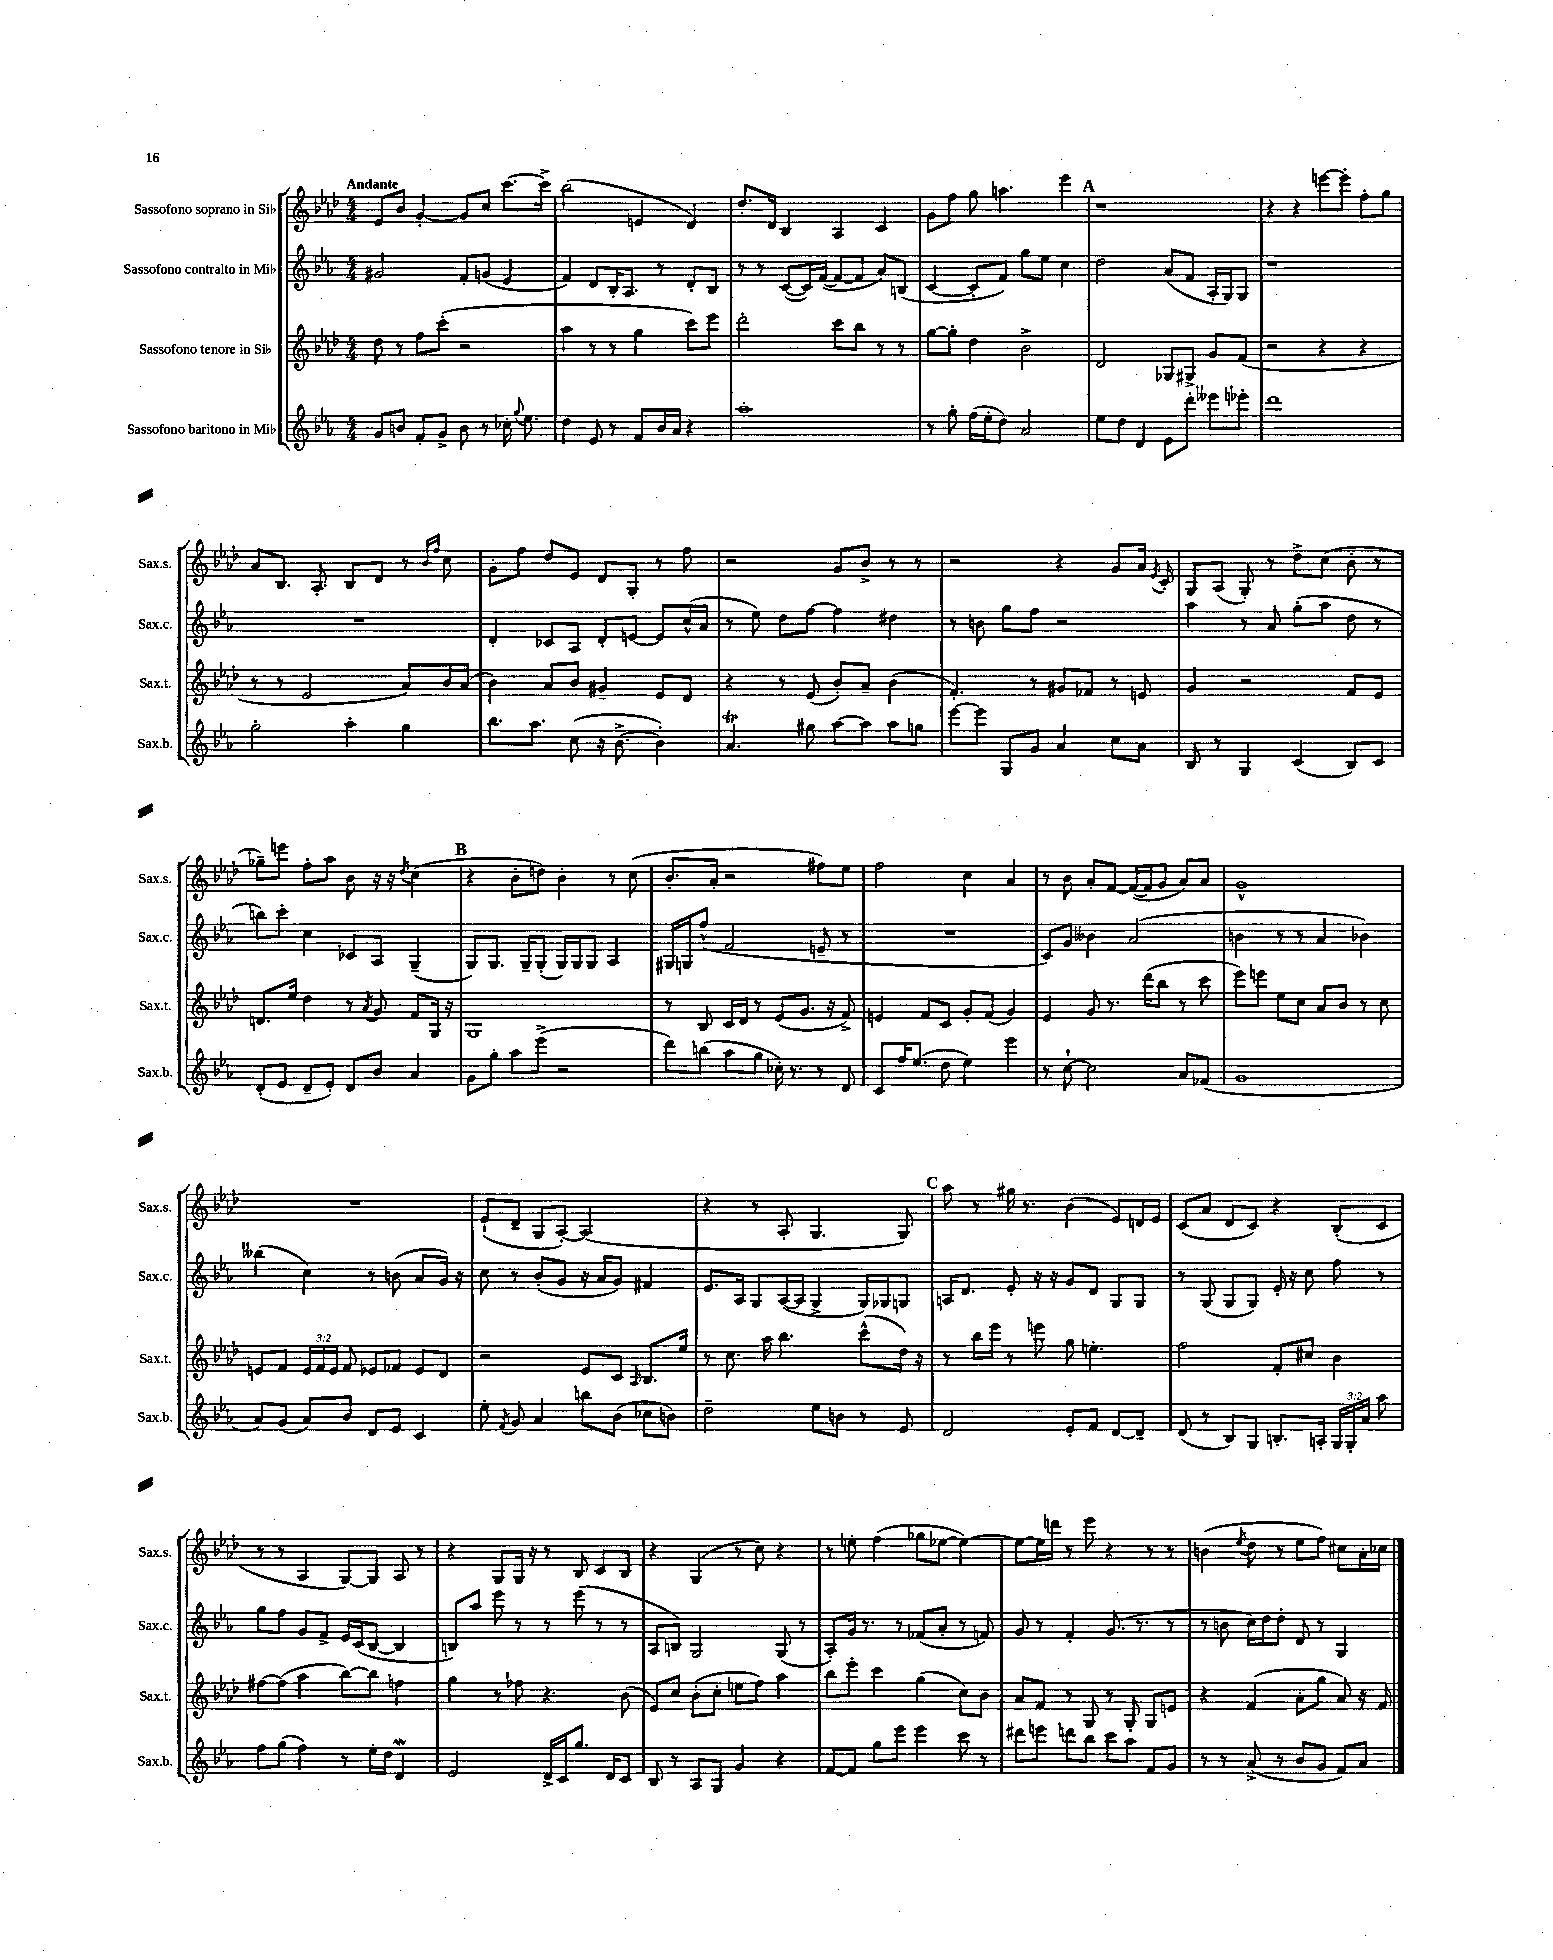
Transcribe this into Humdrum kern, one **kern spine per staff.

**kern	**kern	**kern	**kern
*staff4	*staff3	*staff2	*staff1
*clefG2	*clefG2	*clefG2	*clefG2
*k[b-e-a-]	*k[b-e-a-d-]	*k[b-e-a-]	*k[b-e-a-d-]
*M4/4	*M4/4	*M4/4	*M4/4
8g	8dd-	2g#	8e-
8b	8r	.	8b-
8f'	8ff	.	[4g'
8g^	(8ccc'	.	.
8b	2r	8f'	8g]
8r	.	(8g	8cc
16cc-'	.	4e-	[8.ccc
8qqgg	.	.	.
8.ee-	.	.	.
.	.	.	16ccc^]
=	=	=	=
4dd	4aa-	4f)	(2bb-
8e-	8r	8d	.
8r	8r	16B-'	.
.	.	8.A-	.
8f	4gg	.	4e
16b-	.	8r	.
16a-	.	.	.
4r	8ccc)	8d'	4d-)
.	8eee-	8B-	.
=	=	=	=
1aa-'	2ddd-'	8r	8.dd-'
.	.	8r	.
.	.	.	16d-
.	.	([8c	4B-
.	.	16c])	.
.	.	([16f	.
.	8ccc	8f_	4A-
.	8bb-	8f]	.
.	8r	8a-)	4c
.	8r	(8B	.
=	=	=	=
8r	[8gg	[4c	8g
8gg'	8gg']	.	8ff
(16ff	4dd-	8c']	8gg
16ee-'	.	.	.
8dd)	.	8f)	4.aa
2a-	2b-^	8gg	.
.	.	8ee-	.
.	.	4cc	4eee-
=	=	=	=
8ee-	2d-	2dd	1r
8dd	.	.	.
4d	.	.	.
8e-	8G-	(8a-	.
8ddd'	8G#^	8f	.
8eee--	8g	16A-'	.
.	.	16G)	.
8eee-'	(8f	8G	.
=	=	=	=
1ddd	2r	1r	4r
.	.	.	4r
.	4r	.	[8eee
.	.	.	8eee']
.	4r	.	8ff'
.	.	.	8gg
=	=	=	=
2gg'	8r	1r	8a-
.	8r	.	8.B-
.	2e-	.	.
.	.	.	8.A-'
4aa-'	.	.	8B-
.	.	.	8d-
4gg	8a-)	.	8r
.	.	.	16qqb-
.	.	.	16qqff
.	16b-	.	8cc
.	(16a-	.	.
=	=	=	=
8.bb-	4b-)	4d'	8g'
.	.	.	8ff
8.aa-	.	.	.
.	8a-	8c-	8dd-
(8cc	8b-	8A-	8e-
16r	4g#~	8d'	8d-
[8.b-^	.	.	.
.	.	[8e	8G'
4b-'])	8e-	8e]	8r
.	8d-	(16cc^^	8ff
.	.	16a-	.
=	=	=	=
4.a-	4r	8r	2r
.	.	8ee-)	.
.	8r	8dd	.
8gg#	(8e-	[8ff	.
[8aa-	8b-')	4ff]	8g
8aa-]	8a-~	.	8b-^
8aa-	(4b-	4dd#	8r
8gg	.	.	8r
=	=	=	=
[8eee-	4.f')	8r	2r
8eee-]	.	8b	.
8G	.	8gg	.
8g	8r	8ff	.
4a-	8g#	2r	4r
.	8f-	.	.
8cc	8r	.	8g
8a-	8e	.	16a-
.	.	.	8qe-
.	.	.	16c'
=	=	=	=
8B-	4g	4aa-	8G
8r	.	.	(8A-
4G	2r	8r	8G')
.	.	8a-	8r
(4c	.	(8gg'	8dd-^
.	.	8aa-	(8cc
8B-)	8f	8dd	8b-'
8c	8e-	8r	8r
=	=	=	=
(8d'	8.d	8bb)	8gg-~)
8e-	.	8ccc'	8eee
.	16ee-	.	.
8d~	4dd-	4cc	8ff'
8e-')	.	.	8aa-
8d	8r	8c-	8b-
.	8qa-	.	.
8b-	8g	8A-	16r
.	.	.	16r
.	.	.	8qdd-
4a-	8f	(4G~	(4cc
.	16G	.	.
.	16r	.	.
=	=	=	=
8g	1G	8G)	4r
8gg'	.	8.G	.
8aa-	.	.	8b-'
.	.	16G~	.
(8eee-^	.	(8G'	8dd)
2r	.	16G)	4b-'
.	.	16G	.
.	.	8G	.
.	.	4A-	8r
.	.	.	(8cc
=	=	=	=
8ddd)	8r	16G#	8.b-'
.	.	16G	.
(8bb	8B-	(8ff^^	.
.	.	.	16a-'
8aa-	16c	2f	2r
.	16d-	.	.
8gg	8r	.	.
16cc-')	(8e-	.	.
8.r	.	.	.
.	8.g	.	.
8r	.	8e~	8ff#)
.	16r	.	.
8d	8f^)	8r	8ee-
=	=	=	=
8c	4e	1r	2ff
16ff	.	.	.
(8.ee-	.	.	.
.	8f	.	.
8dd	8c	.	.
4ee-)	8g'	.	4cc
.	(8f	.	.
4eee-	4g)	.	4a-
=	=	=	=
8r	4e-	8c)	8r
[8cc`	.	8g	8b-
2cc]	8g	4b--	8a-'
.	8.r	.	[8f
.	.	(2a-	(16f_
.	(16ddd-	.	16f]
.	8bb-	.	8g
8a-	8r	.	8a-)
(8f-	8ccc	.	8a-
=	=	=	=
1g	8eee-)	4b	1g^^
.	8eee	.	.
.	8ee-	8r	.
.	8cc	8r	.
.	8a-	4a-	.
.	8b-	.	.
.	8r	4b-)	.
.	8cc	.	.
=	=	=	=
8a-)	8e	(4bb--	1r
(8g	8f	.	.
8a-)	24e	4cc)	.
.	24f	.	.
.	24e	.	.
8b-	8f	.	.
8d	8e-	8r	.
8e-	8f-	(8b	.
4c	8e-	8a-	.
.	8d-	16g)	.
.	.	16r	.
=	=	=	=
8ee-'	2r	8cc	(8e-`
8qf	.	.	.
8g	.	8r	8d-~
4a-	.	(8b-'	8G
.	.	8g	[8A-')
8bb	8e-	16r	(2A-]
.	.	16a-	.
(8b-	8c	8g)	.
.	16qqA-	.	.
8cc-	8.B-	4f#	.
8b)	.	.	.
.	16ee-	.	.
=	=	=	=
2dd~	8r	8.e-	4r
.	8.cc	.	.
.	.	16A-	.
.	.	8G	8r
.	16aa-	.	.
.	4.bb-	([16A-	8A-'
.	.	16A-]	.
8ee-	.	4G^	4.G
8b	.	.	.
8r	(8ccc^^	16G)	.
.	.	16G-	.
8e-	16dd-)	8G	8G)
.	16r	.	.
=	=	=	=
2d	8r	16A	8aa-
.	.	8.d	.
.	16bb-	.	8r
.	16eee-	.	.
.	8r	8e-'	16gg#
.	.	.	8.r
.	8eee	16r	.
.	.	16r	.
8e-'	8gg	8g	(4b-
8f	4.ee'	8d	.
[8d	.	8G	8e-)
8d~]	.	8G	16d
.	.	.	16e-
=	=	=	=
(8d	2ff	8r	(8c
8r	.	(8G	8a-
8B-)	.	8G	8d-
8G	.	8G)	8c)
8.B'	8f'	16e-'	4r
.	.	16r	.
.	8cc#	8cc	.
16A'	.	.	.
24G	4b-	8ff	(8B-'
24G'	.	.	.
24a-	.	.	.
8aa-	.	8r	8c
=	=	=	=
8ff	[8ff#	8gg	8r
(8gg	(8ff#]	8ff	8r
4ff)	4aa-	8g	4A-
.	.	8f^	.
8r	[8bb-)	16e-	[8G)
.	.	(16c	.
16ee-'	8bb-]	[8B-	8G]
16dd	.	.	.
4d	4ff	4B-]	8A-
.	.	.	8r
=	=	=	=
2e-	4gg	8B)	4r
.	.	8aa-	.
.	8r	8eee-	8G
.	8ff-	8r	16G
.	.	.	16r
16d^	4.r	8r	8r
16c	.	.	.
8.gg	.	(8eee-	8B-
.	.	8r	8c
16d	.	.	.
8c	(8b-	8r	8B-
=	=	=	=
8B-	8e-)	8A-	4r
8r	8cc	8B)	.
8A-	(8b-'	2G	(4G
8G	8cc'	.	.
4g	8ee	.	8r
.	8ff)	.	8cc)
4r	4aa-	(8G	4r
.	.	8r	.
=	=	=	=
[8f	8bb-	8A-')	8r
8f]	8eee-'	16g	8ee'
.	.	8.r	.
8gg	4ccc	.	(4ff
8eee-	.	8r	.
4eee-	(4gg	(8f-	8gg-
.	.	8a-'	[8ee-
8ccc	8cc)	8r	4ee-_)
8r	8b-	8f)	.
=	=	=	=
8ddd#	8a-	8g	8ee-_
8eee	8f	8r	16ee-]
.	.	.	16ddd
8ddd	8r	4f'	8r
8bb-	8G	.	8eee-
8ccc	8r	(8.g	4r
8aa-	8G'	.	.
.	.	8.r	.
8f	8G	.	8r
8g	8e	8r	8r
=	=	=	=
8r	4r	8r	(4b
8r	.	8b	.
.	.	.	8qee-
(8a-^	(4f	16cc)	8dd-
.	.	16dd	.
8r	.	8dd'	8r
8b-	8a-'	8d	8ee-
8g	8gg	8r	8ff)
8f)	8a-)	4G	8cc#
8a-	16r	.	16a-'
.	16f	.	16cc-
==	==	==	==
*-	*-	*-	*-
